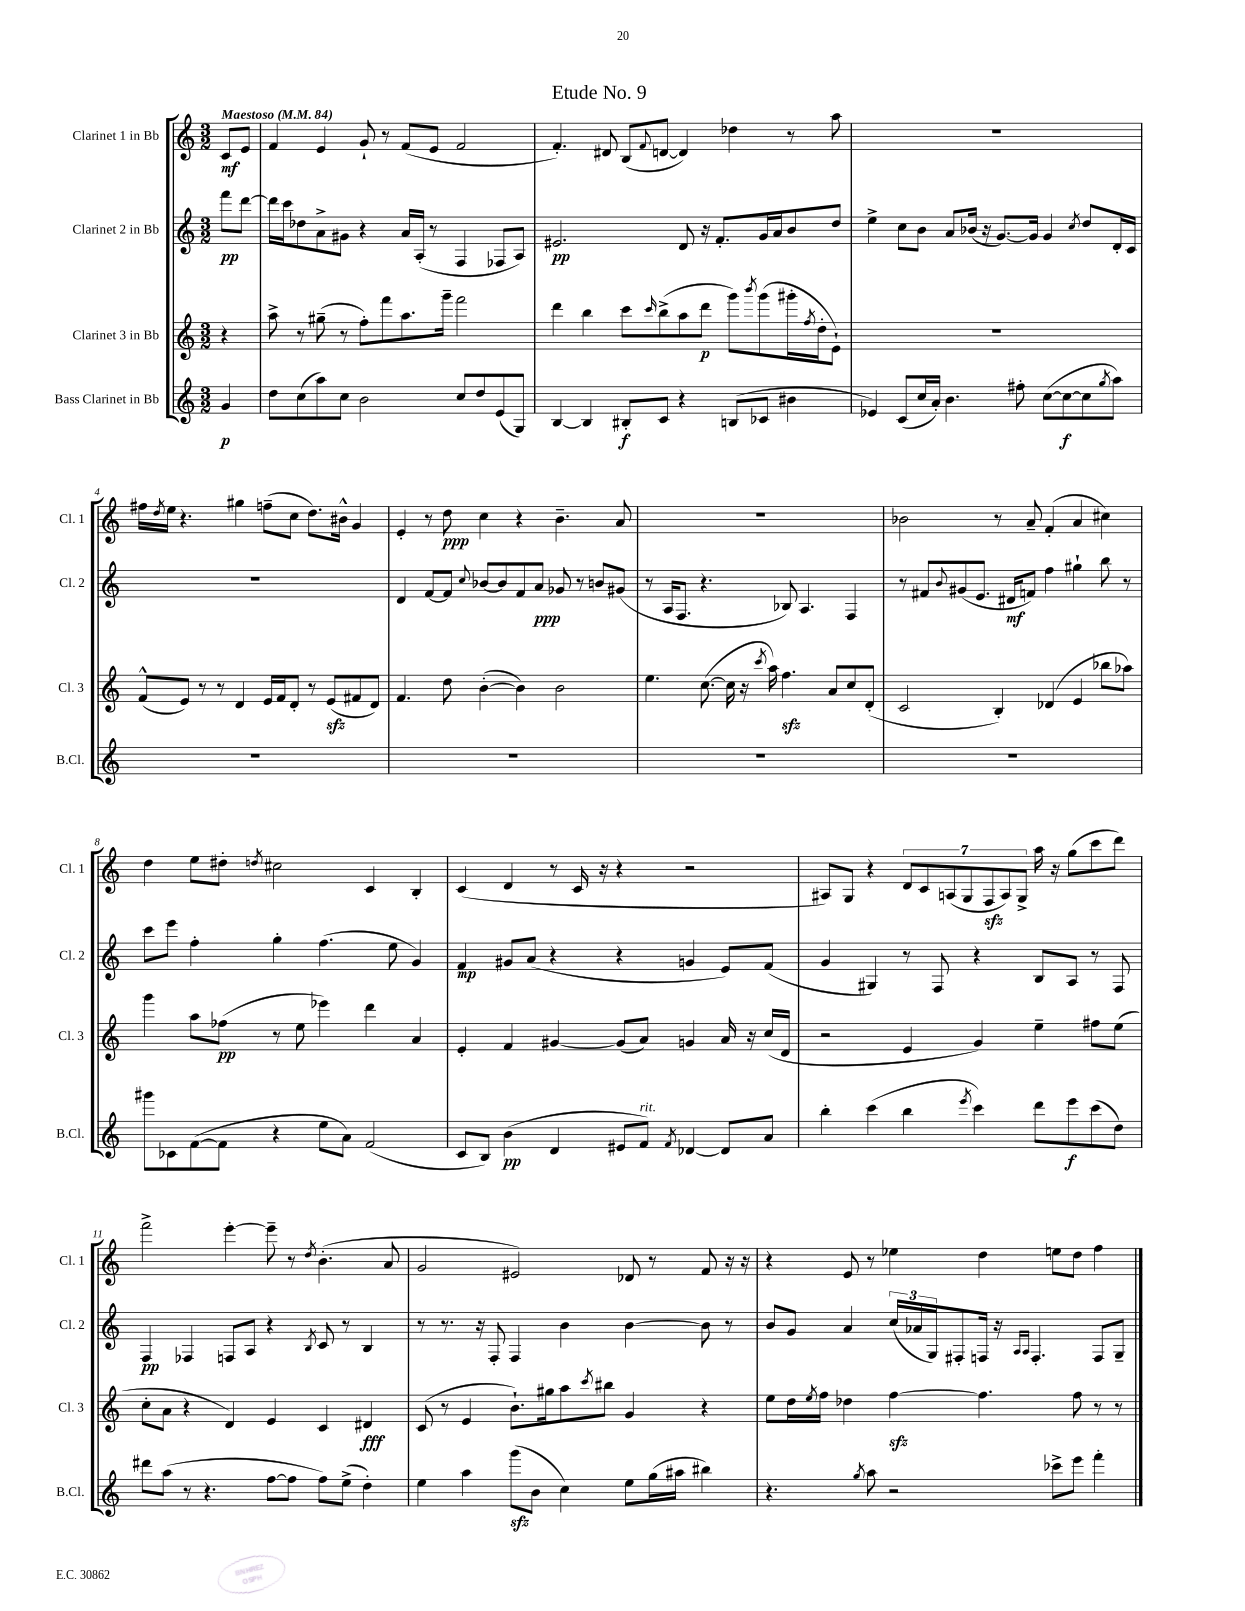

**kern	**dynam	**kern	**dynam	**kern	**dynam	**kern	**dynam
*part4	*part4	*part3	*part3	*part2	*part2	*part1	*part1
*staff4	*staff4	*staff3	*staff3	*staff2	*staff2	*staff1	*staff1
*I"Bass Clarinet in Bb	*	*I"Clarinet 3 in Bb	*	*I"Clarinet 2 in Bb	*	*I"Clarinet 1 in Bb	*
*I'B.Cl.	*	*I'Cl. 3	*	*I'Cl. 2	*	*I'Cl. 1	*
*clefG2	*	*clefG2	*	*clefG2	*	*clefG2	*
*k[]	*	*k[]	*	*k[]	*	*k[]	*
*M3/2	*	*M3/2	*	*M3/2	*	*M3/2	*
*MM84	*	*MM84	*	*MM84	*	*MM84	*
=	=	=	=	=	=	=	=
!	!	!	!	!	!	!LO:TX:a:B:t=Maestoso	!
4g/	p	4r	.	8fff\L	pp	8c/L	mf
.	.	.	.	[8ddd\J	.	8e/J	.
=1	=1	=1	=1	=1	=1	=1	=1
8dd\L	.	8aa^\	.	16ddd\LL]	.	4f/	.
.	.	.	.	16ccc\J	.	.	.
(8cc\	.	8r	.	8dd-X\	.	.	.
8aa\)	.	(8gg#X~\	.	8a^\	.	4e/	.
8cc\J	.	8r	.	8g#X\J	.	.	.
2b\	.	8ff'\L)	.	4r	.	8g`/	.
.	.	8fff\	.	.	.	8r	.
.	.	8.aa\	.	16a/LL	.	(8f/L	.
.	.	.	.	(16A'/JJ	.	.	.
.	.	.	.	8r	.	8e/J	.
.	.	16ggg~\Jk	.	.	.	.	.
8cc/L	.	2fff\	.	4F/	.	2f/	.
8dd/	.	.	.	.	.	.	.
(8e/	.	.	.	8F-X/L	.	.	.
8G/J)	.	.	.	8A/J)	.	.	.
=2	=2	=2	=2	=2	=2	=2	=2
[4B/	.	4ddd\	.	2.e#X/	pp	4.f'/)	.
4B/]	.	4bb\	.	.	.	.	.
.	.	.	.	.	.	8d#X/	.
8B#X'/L	f	8ccc\L	.	.	.	(8B/L	.
.	.	16qqccc/	.	.	.	8qqf/	.
8c/J	.	(8bb^\	.	.	.	[8dn/J	.
4r	.	8aa\	.	8d/	.	4d/])	.
.	.	8ddd\J	p	16r	.	.	.
.	.	.	.	8.f'/L	.	.	.
(8Bn/L	.	8ggg\L)	.	.	.	4dd-X\	.
.	.	8qbbb/	.	.	.	.	.
8c-X/J	.	(8ggg\	.	16g/L	.	.	.
.	.	.	.	16a/J	.	.	.
4b#X\	.	16ggg#X'\L	.	8b/	.	8r	.
.	.	8qff/	.	.	.	.	.
.	.	16dd'\J	.	.	.	.	.
.	.	8e`\J)	.	8dd/J	.	8aa\	.
=3	=3	=3	=3	=3	=3	=3	=3
4e-X/)	.	1.r	.	4ee^\	.	1.r	.
(8c/L	.	.	.	8cc\L	.	.	.
16cc/L	.	.	.	8b\J	.	.	.
16a'/JJ)	.	.	.	.	.	.	.
4.b\	.	.	.	8a/L	.	.	.
.	.	.	.	(16b-X/Jk	.	.	.
.	.	.	.	16r	.	.	.
.	.	.	.	[8.g/L)	.	.	.
8ff#X'\	.	.	.	.	.	.	.
.	.	.	.	16g/Jk]	.	.	.
([8cc\L	.	.	.	4g/	.	.	.
8cc\_	f	.	.	.	.	.	.
.	.	.	.	8qcc/	.	.	.
8cc\]	.	.	.	8dd/L	.	.	.
8qgg/	.	.	.	.	.	.	.
8aa\J)	.	.	.	16d'/L	.	.	.
.	.	.	.	16c/JJ	.	.	.
!!LO:LB:g=z
=4	=4	=4	=4	=4	=4	=4	=4
1.r	.	(8f^^/L	.	1.r	.	16ff#X\LL	.
.	.	.	.	.	.	8qdd/	.
.	.	.	.	.	.	16ee\JJ	.
.	.	8e/J)	.	.	.	4.r	.
.	.	8r	.	.	.	.	.
.	.	8r	.	.	.	.	.
.	.	4d/	.	.	.	4gg#X\	.
.	.	16e/LL	.	.	.	(8ffn~\L	.
.	.	16f/J	.	.	.	.	.
.	.	8d'/J	.	.	.	8cc\J	.
.	.	8r	.	.	.	8.dd\L)	.
.	.	(8ezz/L	.	.	.	.	.
.	.	.	.	.	.	16b#X^^\Jk	.
.	.	8f#X/	.	.	.	4g/	.
.	.	8d/J)	.	.	.	.	.
=5	=5	=5	=5	=5	=5	=5	=5
1.r	.	4.f/	.	4d/	.	4e'/	.
.	.	.	.	[8f/L	.	8r	.
.	.	8dd\	.	8f/J]	.	8dd\	ppp
.	.	.	.	8qqcc/	.	.	.
.	.	([4b'\	.	[8b-X/L	.	4cc\	.
.	.	.	.	8b-/]	.	.	.
.	.	4b\])	.	8f/	.	4r	.
.	.	.	.	8a/J	ppp	.	.
.	.	2b\	.	8g-X/	.	4.b~\	.
.	.	.	.	8r	.	.	.
.	.	.	.	8bn/L	.	.	.
.	.	.	.	(8g#X/J	.	8a/	.
=6	=6	=6	=6	=6	=6	=6	=6
1.r	.	4.ee\	.	8r	.	1.r	.
.	.	.	.	16A/KL	.	.	.
.	.	.	.	8.F/J	.	.	.
.	.	([8.cc\	.	4.r	.	.	.
.	.	16cc\]	.	.	.	.	.
.	.	16r	.	.	.	.	.
.	.	8qccc/	.	.	.	.	.
.	.	16aa\)	.	.	.	.	.
.	.	4.ffzz\	.	8B-X/)	.	.	.
.	.	.	.	4.A/	.	.	.
.	.	8a/L	.	.	.	.	.
.	.	8cc/	.	4F/	.	.	.
.	.	(8d'/J	.	.	.	.	.
=7	=7	=7	=7	=7	=7	=7	=7
1.r	.	2c/	.	8r	.	2b-X\	.
.	.	.	.	8f#X/L	.	.	.
.	.	.	.	8qqb/	.	.	.
.	.	.	.	(8g#X/	.	.	.
.	.	.	.	8.e/J	.	.	.
.	.	4B'/)	.	.	.	8r	.
.	.	.	.	16d#X/KL	mf	.	.
.	.	.	.	8fn/J)	.	8a~/	.
.	.	(4d-X/	.	4ff\	.	(4f'/	.
.	.	4e/	.	4gg#X`\	.	4a/	.
.	.	8bb-X\L	.	8bb\	.	4cc#X\)	.
.	.	8aa-X\J)	.	8r	.	.	.
!!LO:LB:g=z
=8	=8	=8	=8	=8	=8	=8	=8
8ggg#X\L	.	4ggg\	.	8ccc\L	.	4dd\	.
8c-X\	.	.	.	8eee\J	.	.	.
([8f\	.	8aa\L	.	4ff'\	.	8ee\L	.
8f\J]	.	(8ff-X\J	pp	.	.	8dd#X'\J	.
.	.	.	.	.	.	8qddn/	.
4r	.	8r	.	4gg'\	.	2cc#X\	.
.	.	8ee\	.	.	.	.	.
8ee\L	.	4eee-X\)	.	(4.ff\	.	.	.
8a\J)	.	.	.	.	.	.	.
(2f/	.	4ddd\	.	.	.	4c/	.
.	.	.	.	8ee\	.	.	.
.	.	4a/	.	4g/)	.	4B'/	.
=9	=9	=9	=9	=9	=9	=9	=9
8c/L	.	4e'/	.	4f/	mp	(4c/	.
8B/J)	.	.	.	.	.	.	.
(4b\	pp	4f/	.	8g#X/L	.	4d/	.
.	.	.	.	(8a/J	.	.	.
4d/	.	[4g#X/	.	4r	.	8r	.
.	.	.	.	.	.	16c/	.
.	.	.	.	.	.	16r	.
8e#X/L	.	(8g#/L]	.	4r	.	4r	.
!LO:TX:a:i:t=rit.	!	!	!	!	!	!	!
8f/J)	.	8a/J)	.	.	.	.	.
8qf/	.	.	.	.	.	.	.
[4d-X/	.	4gn/	.	4gn/	.	2r	.
8d-/L]	.	16a/	.	8e/L)	.	.	.
.	.	16r	.	.	.	.	.
8a/J	.	(16cc/LL	.	(8f/J	.	.	.
.	.	16d/JJ	.	.	.	.	.
=10	=10	=10	=10	=10	=10	=10	=10
4bb'\	.	2r	.	4g/	.	8A#X/L)	.
.	.	.	.	.	.	8G/J	.
(4ccc\	.	.	.	4G#X/)	.	4r	.
4bb\	.	4e/	.	8r	.	14d/L	.
.	.	.	.	.	.	14c/	.
.	.	.	.	8F/	.	.	.
.	.	.	.	.	.	(14An/	.
.	.	.	.	.	.	14G/	.
8qeee/	.	.	.	.	.	.	.
4ccc\)	.	4g/)	.	4r	.	.	.
.	.	.	.	.	.	14Fzz/	.
.	.	.	.	.	.	14A/)	.
.	.	.	.	.	.	14G^/J	.
8ddd\L	.	4ee~\	.	8B/L	.	16aa\	.
.	.	.	.	.	.	16r	.
8eee\	f	.	.	8A/J	.	(8gg\L	.
(8ccc\	.	8ff#X\L	.	8r	.	8ccc\	.
8dd\J)	.	(8ee\J	.	8F/	.	8ddd\J)	.
!!LO:LB:g=z
=11	=11	=11	=11	=11	=11	=11	=11
8ddd#X\L	.	8cc'\L	.	4F/	pp	2fff^\	.
(8aa\J	.	8a\J	.	.	.	.	.
8r	.	4r	.	4F-X/	.	.	.
4.r	.	.	.	.	.	.	.
.	.	4d/)	.	8Fn/L	.	[4eee'\	.
.	.	.	.	8A/J	.	.	.
[8ff\L	.	4e/	.	4r	.	8eee~\]	.
8ff\J]	.	.	.	.	.	8r	.
.	.	.	.	8qB/	.	8qdd/	.
8ff\L)	.	4c/	.	8c/	.	(4.b'\	.
(8ee^\J	.	.	.	8r	.	.	.
4dd'\)	.	4d#X/	fff	4B/	.	.	.
.	.	.	.	.	.	8a/	.
=12	=12	=12	=12	=12	=12	=12	=12
4ee\	.	(8c/	.	8r	.	2g/	.
.	.	8r	.	8.r	.	.	.
4aa\	.	4e/	.	.	.	.	.
.	.	.	.	16r	.	.	.
.	.	.	.	8F'/	.	.	.
(8gggzz\L	.	8.b`\L)	.	4F/	.	2e#X/)	.
8b\J	.	.	.	.	.	.	.
.	.	16gg#X\k	.	.	.	.	.
4cc\)	.	8aa\	.	4b\	.	.	.
.	.	8qccc/	.	.	.	.	.
.	.	8bb#X\J	.	.	.	.	.
8ee\L	.	4g/	.	[4b\	.	8d-X/	.
(16gg\L	.	.	.	.	.	8r	.
16aa#X\JJ	.	.	.	.	.	.	.
4bb#X\)	.	4r	.	8b\]	.	8f/	.
.	.	.	.	8r	.	16r	.
.	.	.	.	.	.	16r	.
=13	=13	=13	=13	=13	=13	=13	=13
4.r	.	8ee\L	.	8b/L	.	4r	.
.	.	16dd\L	.	8g/J	.	.	.
.	.	8qee/	.	.	.	.	.
.	.	16ff\JJ	.	.	.	.	.
.	.	4dd-X\	.	4a/	.	8e/	.
8qgg/	.	.	.	.	.	.	.
8aa\	.	.	.	.	.	8r	.
2r	.	[4ffzz\	.	(24cc/LL	.	4ee-X\	.
.	.	.	.	24a-X/	.	.	.
.	.	.	.	24G/J)	.	.	.
.	.	.	.	8F#X'/	.	.	.
.	.	4.ff\]	.	16Fn/Jk	.	4dd\	.
.	.	.	.	16r	.	.	.
.	.	.	.	16qqA/LL	.	.	.
.	.	.	.	16qqA/JJ	.	.	.
.	.	.	.	4.F'/	.	.	.
8ccc-X^\L	.	.	.	.	.	8een\L	.
8eee\J	.	8ff\	.	.	.	8dd\J	.
4fff'\	.	8r	.	8F/L	.	4ff\	.
.	.	8r	.	8G~/J	.	.	.
==	==	==	==	==	==	==	==
*-	*-	*-	*-	*-	*-	*-	*-
